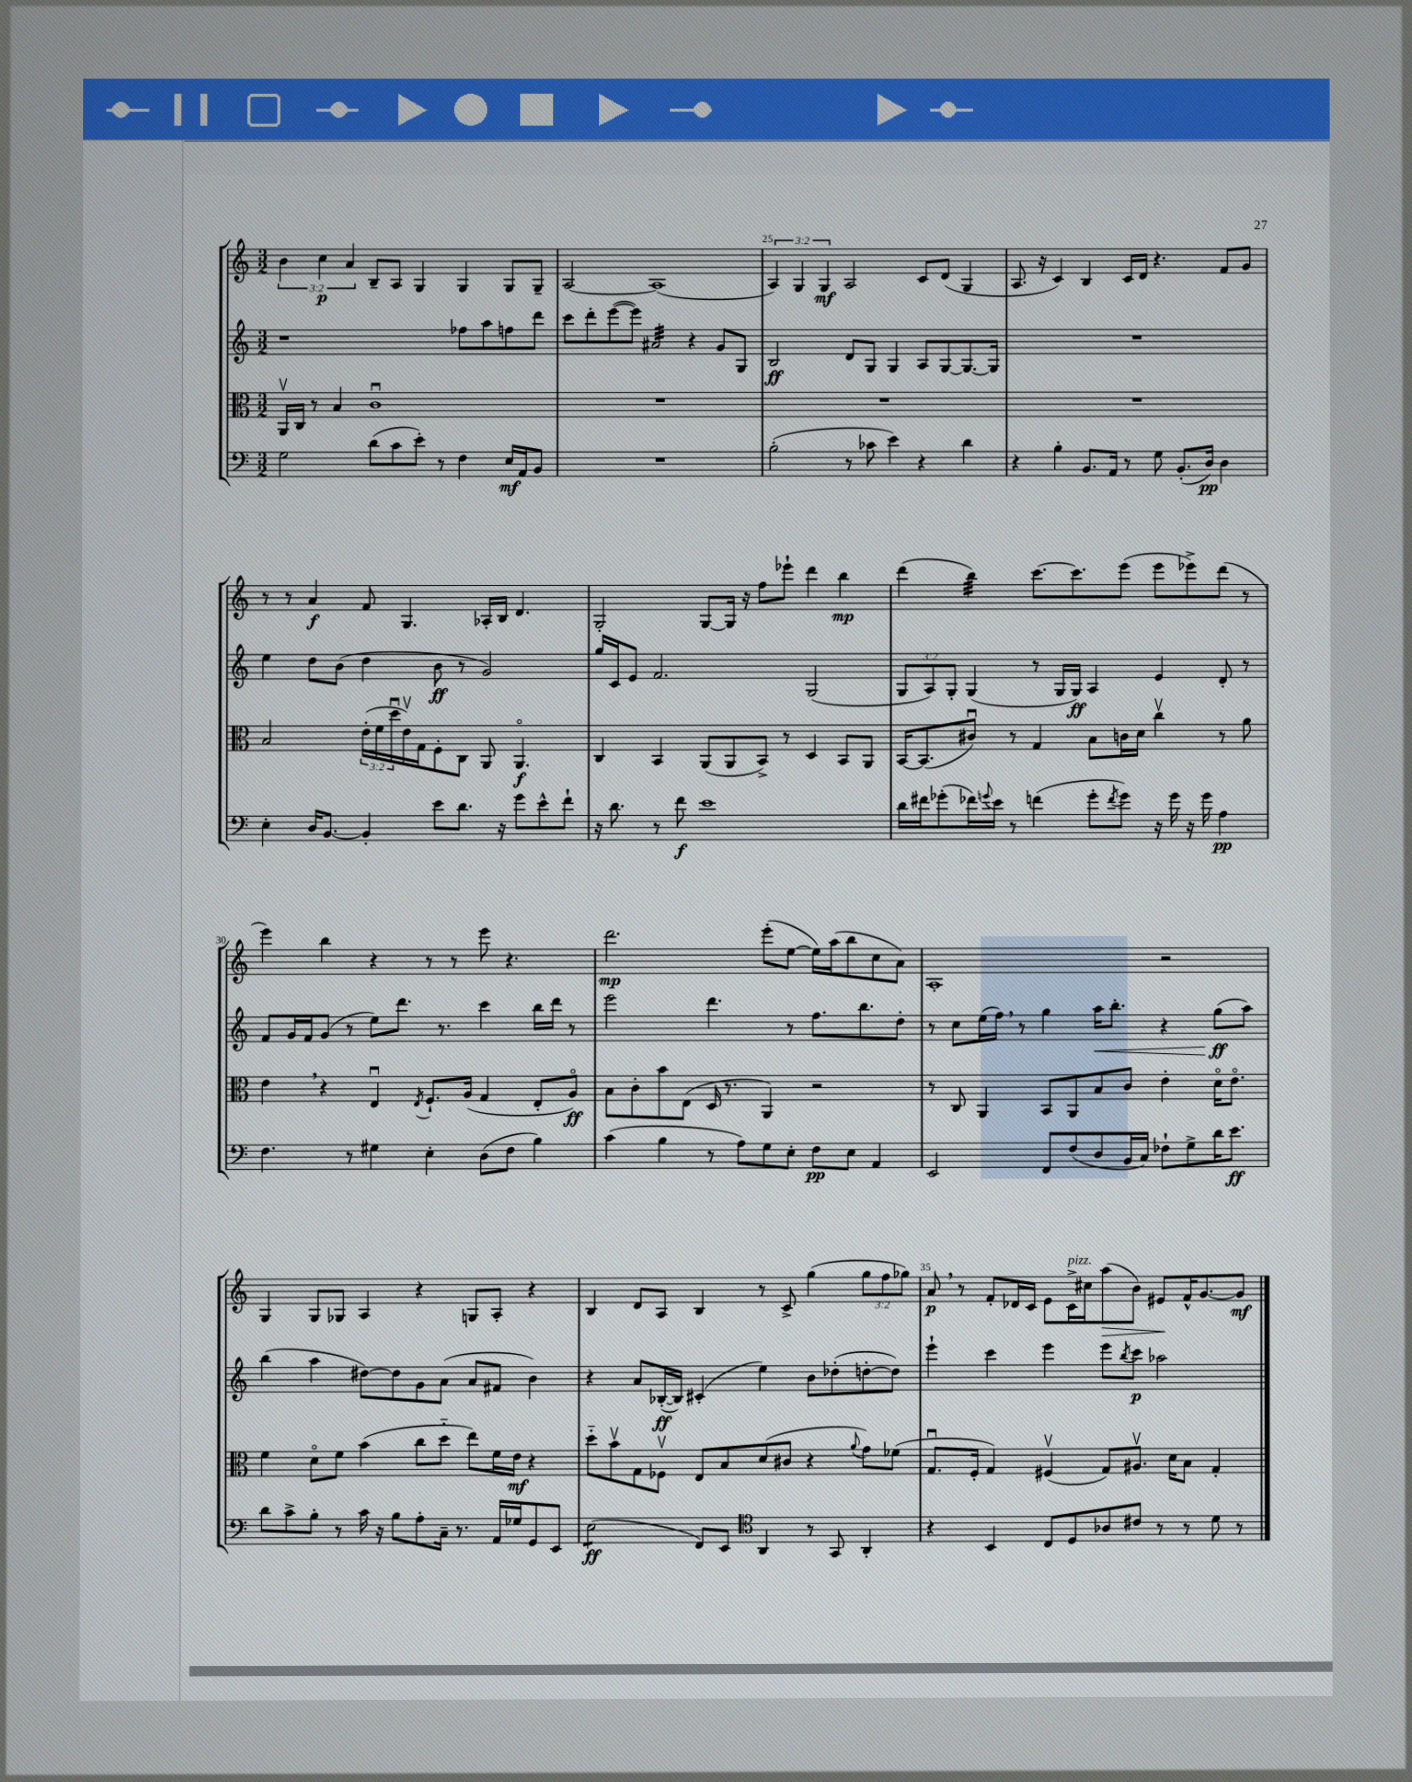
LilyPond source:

<<
\new StaffGroup <<
\new Staff = "s0" {
    \clef treble \key c \major \numericTimeSignature \time 3/2 \override Staff.TupletNumber.text = #tuplet-number::calc-fraction-text
    \tuplet 3/2 { b'4 c''4\p a'4 } b8-- a8 g4 g4 g8 g8-- |
    a2~ a1( |
    \tuplet 3/2 { a4) g4 g4\mf } a2 c'8 d'8( g4 |
    a8. r16 c'4) b4 c'16 d'16 r4. f'8 g'8 |
    r8 r8 a'4\f f'8 g4. aes16-. b16 d'4. |
    g2-. g8~ g16 r16 f''8 ees'''8-! d'''4 b''4\mp |
    d'''4( b''4:32) c'''8.~ c'''8. e'''8( e'''8 ees'''8->) d'''8( r8 |
    e'''4) b''4 r4 r8 r8 e'''8 r4. |
    d'''2.\mp e'''8-.( e''8~ e''16) a''16( b''8 c''8 a'8) |
    a1-. r2 |
    g4 g8 ges8 a4 r4 g8 a8-. r4 |
    b4 d'8 a8 b4 r8 c'8-> g''4( \tuplet 3/2 { g''8 f''8 ges''8) } |
    a'8\p \breathe r8 f'8-. des'16 c'16 e'8 c'16->^\markup { \italic "pizz." } cis''16 a''8\>( b'8) eis'8\! f'16-^ g'8.~ g'8\mf \bar "|." |
}
\new Staff = "s1" {
    \clef treble \key c \major \numericTimeSignature \time 3/2 \override Staff.TupletNumber.text = #tuplet-number::calc-fraction-text
    r1 fes''8 a''8 f''8 d'''8 |
    c'''8 d'''8-. e'''8~( e'''8) ais'2:32 r4 g'8 g8 |
    b2\ff d'8 g8 g4 a8 g8~ g8.~ g16 |
    R1. |
    e''4 d''8 b'8( d''4 b'8\ff r8 g'2) |
    g''16 c'16 e'8 f'2. g2( |
    \tuplet 3/2 { g8 a8) g8-. } g4( r8 g16 g16\ff) a4 e'4 d'8-. r8 |
    f'8 g'16 f'16 g'8( r8 e''8) d'''8. r8. c'''4 b''16 d'''16 r8 |
    e'''2 d'''4. r8 f''8. b''8. d''8-. |
    r8 c''8 e''16( f''16) \breathe r8 g''4 a''16\< b''8.-. r4 g''8\ff\!( a''8) |
    b''4( a''4 dis''8~) dis''8 g'8 a'8( a'8 fis'8 b'4) |
    r4 a'8 bes16~-.\ff( bes16) cis'4-.( e''4) b'8 des''8-.( d''8~-. d''8) |
    e'''4-! c'''4 e'''4 e'''8 \acciaccatura { b''8 } c'''8\p aes''2 \bar "|." |
}
\new Staff = "s2" {
    \clef alto \key c \major \numericTimeSignature \time 3/2 \override Staff.TupletNumber.text = #tuplet-number::calc-fraction-text
    a,16\upbow c16 r8 b4 c'1\downbow |
    R1. |
    R1. |
    R1. |
    b2 \tuplet 3/2 { e'16-.( f'16 d''16\downbow } e'16\upbow) g16 f8-. c8 a,8 a,4.\flageolet\f |
    c4 b,4 a,8( a,8 b,8->) r8 d4 b,8 a,8 |
    b,16~ b,8.( cis'8\downbow) r8 g4 b8 c'16 d'16 c''4\upbow r8 a'8 |
    e'4 \breathe r4 e4\downbow \acciaccatura { e8 } f8.-! a16( g4 e8-. a8\flageolet\ff) |
    b8 c'8-. b'8 e8( d16 r8. a,4) r2 |
    r8 c8 a,4 b,8 a,8 b8 c'8 e'4-. d'16\flageolet e'8.\flageolet |
    f'4 d'8\flageolet f'8 b'4( c''8 d''8-_ e''8) f'16 e'16\mf r4 |
    d''8-_ b'8\upbow g8 fes8\upbow e8 b8 d'8( cis'8 r4 \appoggiatura { a'8 } g'8) fes'8( |
    g8.\downbow f16-. g4) fis4\upbow( g8) ais8.\upbow d'16 b8 g4-. \bar "|." |
}
\new Staff = "s3" {
    \clef bass \key c \major \numericTimeSignature \time 3/2
    g2 d'8( c'8 e'8-.) r8 f4 e16\mf a,16 b,8 |
    R1. |
    b2-.( r8 ces'8 e'4) r4 d'4 |
    r4 b4-. b,8. a,16 r8 g8 b,8.-.( d16\pp) d4 |
    e4-. d16 b,8.~ b,4-. e'8 d'8. r16 g'8 e'8-^ f'8-! |
    r16 d'8. r8 f'8\f e'1 |
    d'16 fis'16 ges'8-.( fes'16) \appoggiatura { g'8 } e'16 r8 f'4( g'8-. \acciaccatura { f'8 } g'8) r16 g'16 r16 g'16 a4\pp |
    f4. r8 gis4 e4-. d8( f8 b4) |
    c'4( b4 r8 a8) g8 e8-. f8\pp e8 a,4 |
    e,2 f,8 f8( d8 b,16 c16) fes8-! g8-> d'16 e'8.\ff |
    d'8 c'8-> b8-. r8 c'16 r16 b8 a8-. c16-- r8. a,16 ges16 g,8 e,8 |
    e2:8\ff( f,8) e,8 \clef tenor a,4 r8 g,8 a,4-. |
    r4 b,4 c8 d8 aes8 cis'8 r8 r8 d'8 r8 \bar "|." |
}
>>
>>
\layout { \context { \Score currentBarNumber = #23 \override BarNumber.break-visibility = ##(#f #t #t) barNumberVisibility = #(every-nth-bar-number-visible 5) } }
